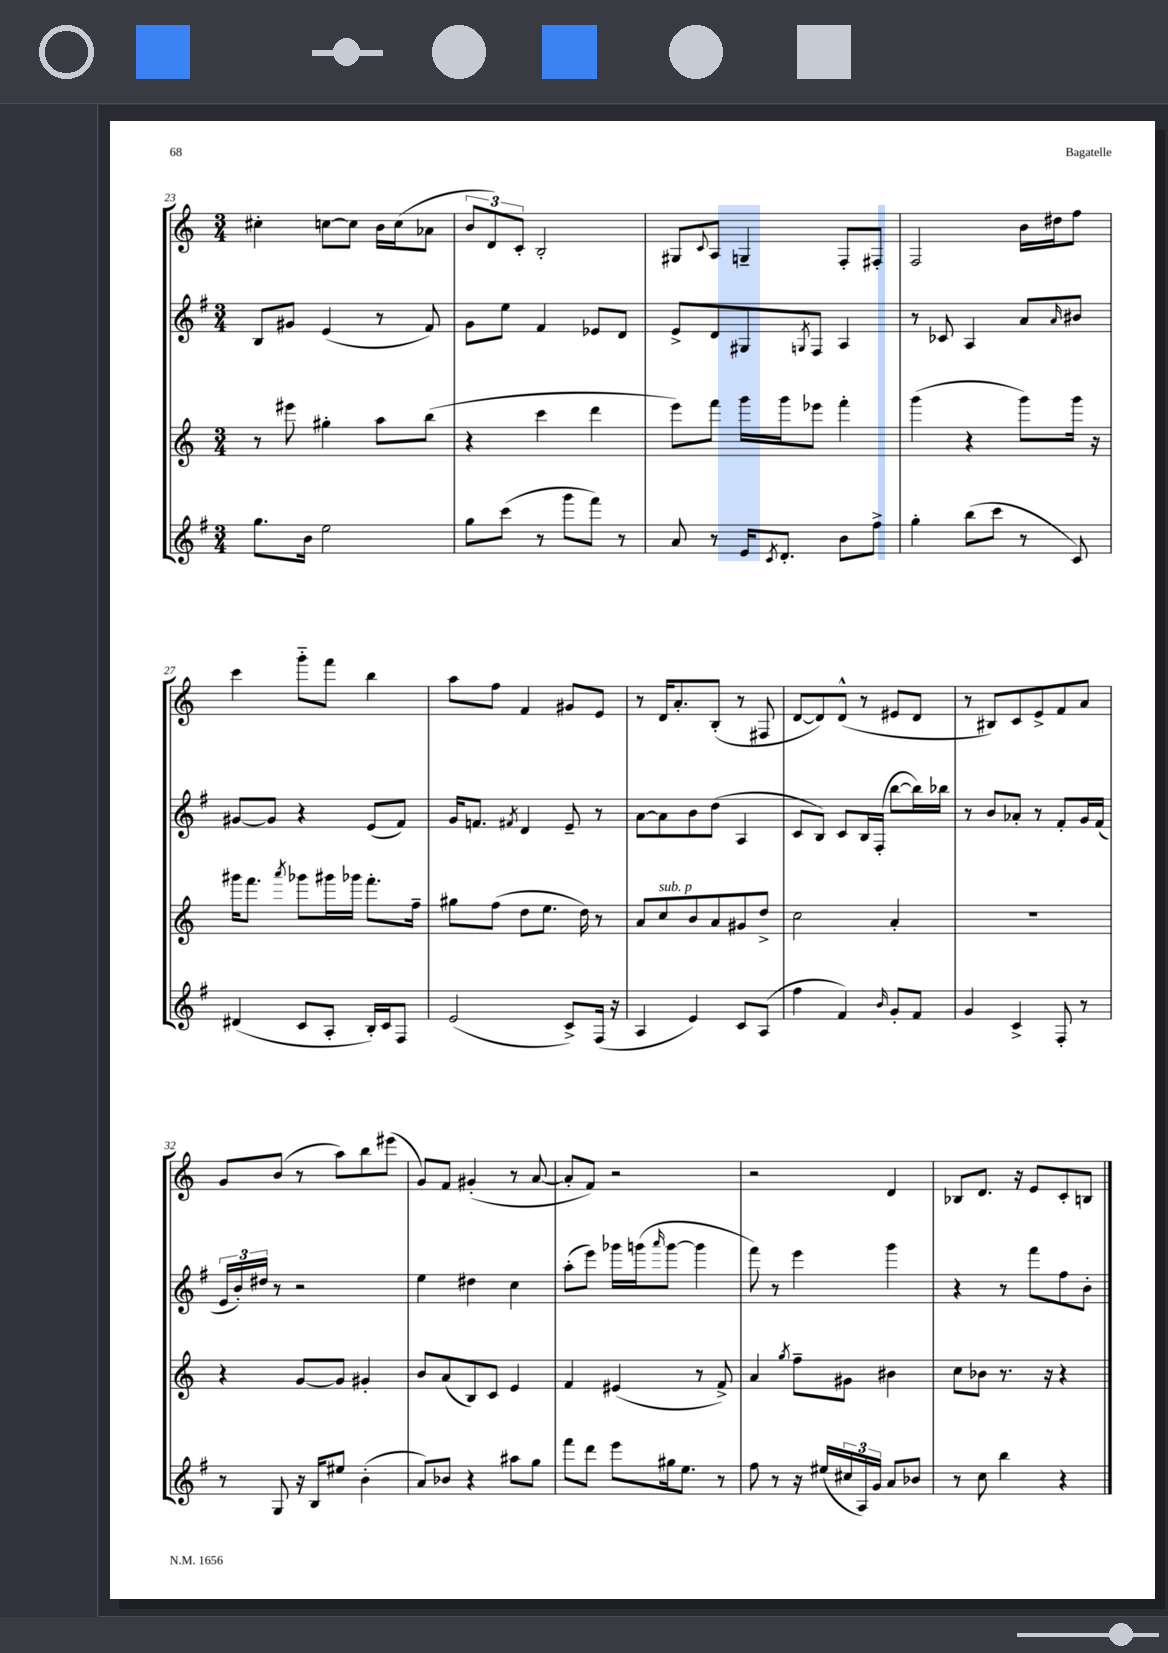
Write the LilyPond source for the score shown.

<<
\new StaffGroup <<
\new Staff = "s0" {
    \clef treble \key c \major \numericTimeSignature \time 3/4
    cis''4-. c''8~ c''8 b'16 c''16( aes'8 |
    \tuplet 3/2 { b'8 d'8) c'8-. } b2-. |
    gis8 \appoggiatura { c'8 } a8 g4-- f8-. fis8-. |
    f2 b'16 dis''16 f''8 |
    c'''4 g'''8-_ f'''8 b''4 |
    a''8 f''8 f'4 gis'8 e'8 |
    r8 d'16 a'8.-. b8-.( r8 fis8 |
    d'8~ d'8) d'8-^( r8 eis'8 d'8 |
    r8 bis8) c'8 e'8-> f'8 a'8 |
    g'8 b'8( r8 a''8) b''8 eis'''8( |
    g'8) f'8 gis'4-.( r8 a'8~ |
    a'8-. f'8) r2 |
    r2 d'4 |
    bes8 d'8. r16 e'8 c'8-. b8 \bar "|." |
}
\new Staff = "s1" {
    \clef treble \key g \major \numericTimeSignature \time 3/4
    b8 gis'8 e'4( r8 fis'8) |
    g'8 e''8 fis'4 ees'8 d'8 |
    e'8-> d'8 gis8 \acciaccatura { g8 } fis8 a4 |
    r8 ces'8 a4 a'8 \grace { a'16 } bis'8 |
    gis'8~ gis'8 r4 e'8( fis'8) |
    g'16 f'8. \acciaccatura { fis'8 } d'4 e'8-- r8 |
    a'8~ a'8 b'8 d''8( a4 |
    c'8 b8) c'8 b16 fis16-.( b''8~ b''16) bes''16 |
    r8 b'8 aes'8-. r8 fis'8-. g'16 fis'16( |
    \tuplet 3/2 { e'16 b'16-.) dis''16 } r8 r2 |
    e''4 dis''4 c''4 |
    a''8-.( e'''8) ges'''16 g'''16( \grace { a'''16 } g'''8~ g'''4 |
    fis'''8) r8 e'''4 g'''4 |
    r4 r8 fis'''8 fis''8 b'8-. \bar "|." |
}
\new Staff = "s2" {
    \clef treble \key c \major \numericTimeSignature \time 3/4
    r8 eis'''8 gis''4-. a''8 b''8( |
    r4 c'''4 d'''4 |
    e'''8) f'''8 g'''16 g'''16 ees'''8 f'''4-. |
    g'''4( r4 g'''8) g'''16 r16 |
    gis'''16 f'''8. \acciaccatura { a'''8 } ges'''8 gis'''16 ges'''16 f'''8.-. f''16-- |
    gis''8 f''8( d''8 e''8. d''16) r8 |
    a'8 c''8^\markup { \italic "sub. p" } b'8 a'8 gis'8 d''8-> |
    c''2 a'4-. |
    R2. |
    r4 g'8~ g'8 gis'4-. |
    b'8 a'8( b8) c'8 e'4 |
    f'4 eis'4( r8 f'8->) |
    a'4 \acciaccatura { g''8 } f''8-- gis'8 bis'4 |
    c''8 bes'8 r8. r16 r4 \bar "|." |
}
\new Staff = "s3" {
    \clef treble \key g \major \numericTimeSignature \time 3/4
    g''8. b'16 e''2 |
    g''8 c'''8( r8 g'''8 fis'''8) r8 |
    a'8 r8 e'16 \acciaccatura { c'8 } d'8.-. b'8 fis''8-> |
    g''4-. b''8( c'''8 r8 c'8) |
    dis'4( c'8 a8-. b16-.) c'16 fis8 |
    e'2( c'8->) fis16( r16 |
    a4 e'4) c'8 a8( |
    fis''4 fis'4) \grace { b'16 } g'8-. fis'8 |
    g'4 c'4-> fis8-. r8 |
    r8 g8 r16 b16 eis''8 b'4-.( |
    a'8) bes'8 r4 ais''8 g''8 |
    fis'''8 d'''8 e'''8 gis''16 e''8. r8 |
    fis''8 r8 r16 eis''16( \tuplet 3/2 { cis''16 a16) g'16 } a'8 bes'8 |
    r8 c''8 b''4 r4 \bar "|." |
}
>>
>>
\layout { \context { \Score currentBarNumber = #23 } }
